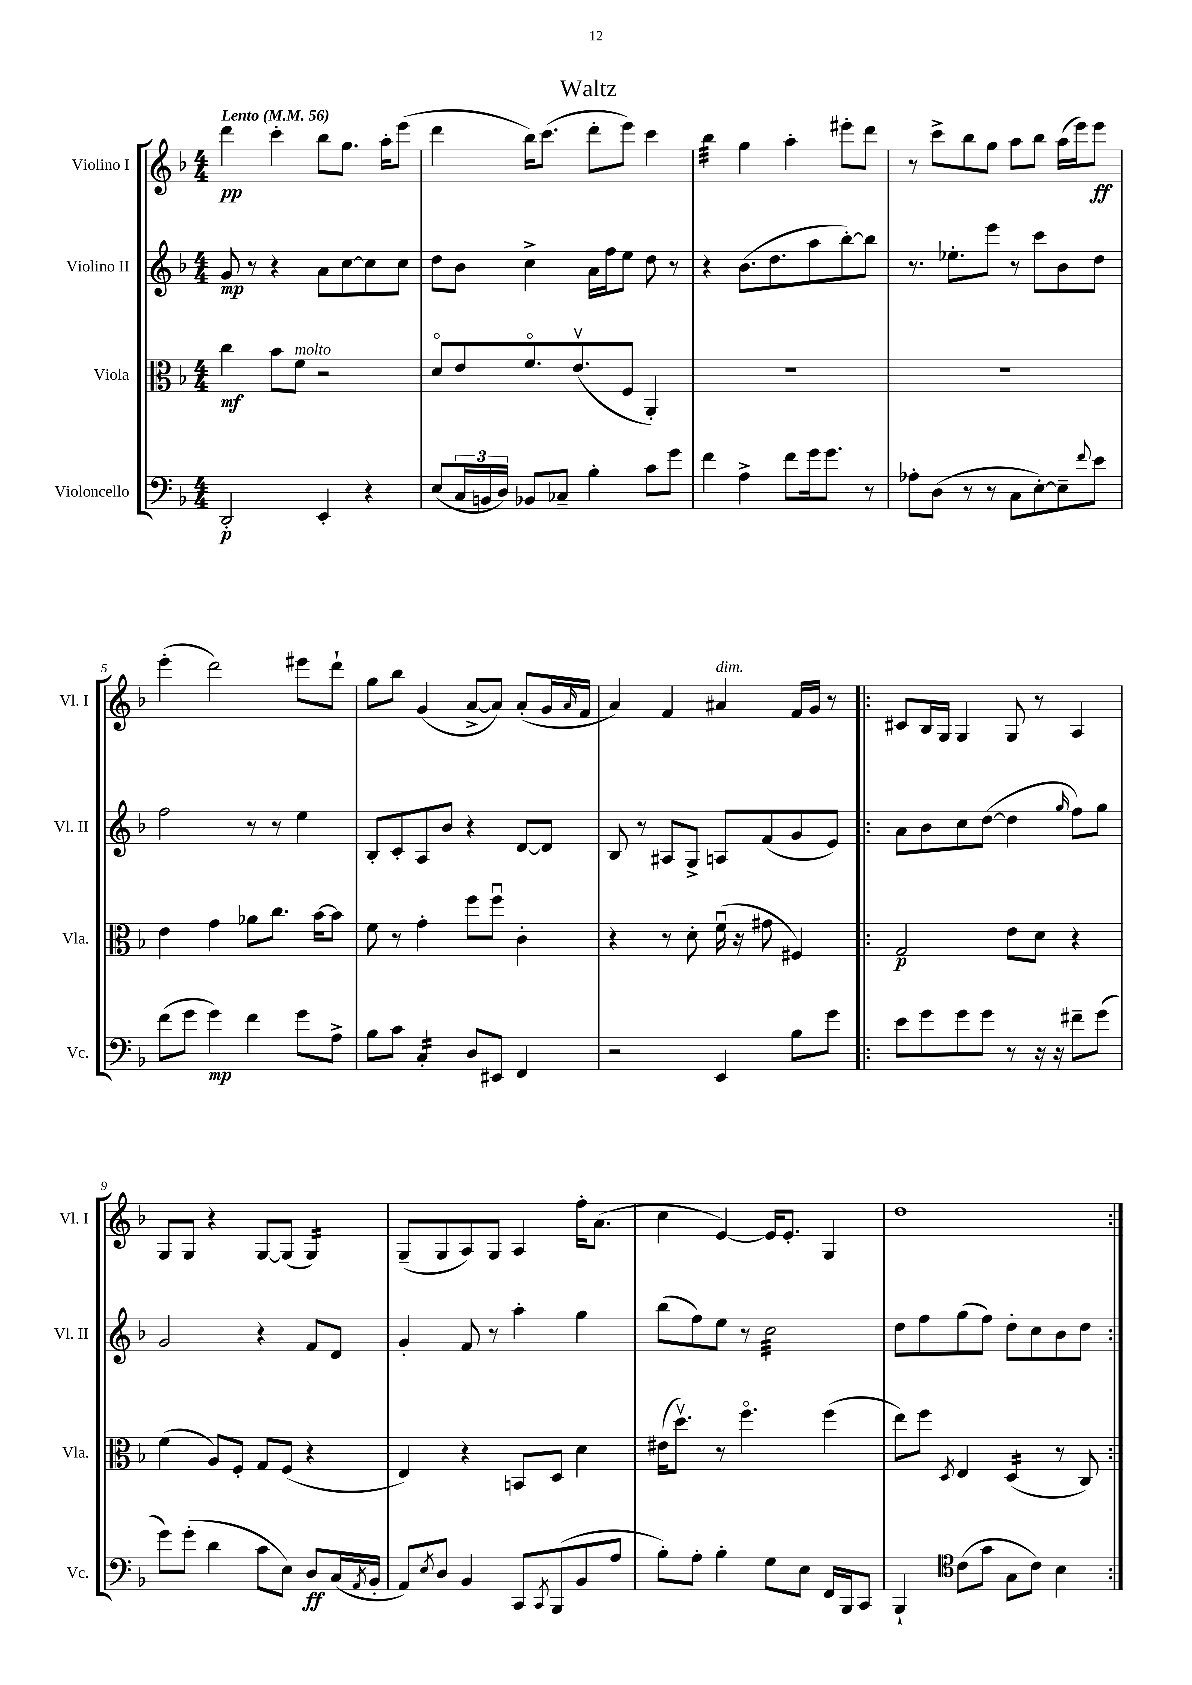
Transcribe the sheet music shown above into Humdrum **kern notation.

**kern	**kern	**kern	**kern
*staff4	*staff3	*staff2	*staff1
*clefF4	*clefC3	*clefG2	*clefG2
*k[b-]	*k[b-]	*k[b-]	*k[b-]
*M4/4	*M4/4	*M4/4	*M4/4
*MM56	*MM56	*MM56	*MM56
2DD'/	4cc\	8g/	4ddd\
.	.	8r	.
.	8b-\L	4r	4ccc'\
.	8f\J	.	.
4EE'/	2r	8a\L	8bb-\L
.	.	[8cc\	8.gg\J
4r	.	8cc\]	.
.	.	.	16aa'\LK
.	.	8cc\J	(8eee\J
=	=	=	=
(8E/L	8do/L	8dd\L	4ddd\
24C/L	8e/	8b-\J	.
24BB/	.	.	.
24D/JJ)	.	.	.
8BB-/L	8.fo/	4cc^\	16bb-\LK)
.	.	.	(8.ccc\J
8C-~/J	.	.	.
.	(8.ev/	.	.
4B-'\	.	16a\LL	8ddd'\L
.	.	16ff\J	.
.	8F/J	8ee\J	8eee\J)
8c\L	4AA'/)	8dd\	4ccc\
8g\J	.	8r	.
=	=	=	=
4f\	1r	4r	4bb-\
4A^\	.	(8.b-\L	4gg\
.	.	8.dd\	.
8f\L	.	.	4aa'\
16g\k	.	8aa\	.
8.g\J	.	.	.
.	.	[8bb-'\)	8eee#'\L
8r	.	8bb-\]J	8ddd\J
=	=	=	=
8A-'\L	1r	8.r	8r
(8D\J	.	.	8ccc^\L
.	.	8.ee-'\L	.
8r	.	.	8bb-\
8r	.	8eee\J	8gg\J
8C\L	.	8r	8aa\L
[8E'\)	.	8ccc\L	8bb-\J
8E~\]	.	8b-\	(16aa\LL
.	.	.	16eee\J)
8qqf/	.	.	.
8e\J	.	8dd\J	8eee\J
=	=	=	=
(8f\L	4e\	2ff\	(4eee'\
8g\J	.	.	.
4g\)	4g\	.	2ddd\)
4f\	8a-\L	8r	.
.	8.cc\J	8r	.
8g\L	.	4ee\	8eee#\L
.	[16b-\LK	.	.
8A^\J	8b-\]J	.	8ddd`\J
=	=	=	=
8B-\L	8f\	8B-'/L	8gg\L
8c\J	8r	8c'/	8bb-\J
4C'/	4g'\	8A/	(4g/
.	.	8b-/J	.
8D/L	8ff\L	4r	[8a^/L
8EE#/J	8ffu\J	.	8a/]J)
4FF/	4c'\	[8d/L	(8a'/L
.	.	8d/]J	16g/L
.	.	.	16qqa/
.	.	.	16f/JJ
=	=	=	=
2r	4r	8B-/	4a/)
.	.	8r	.
.	8r	8A#/L	4f/
.	8d'\	8G^/J	.
4EE/	(16fu\	8A/L	4a#/
.	16r	.	.
.	8g#\	(8f/	.
8B-\L	4F#/)	8g/	16f/LL
.	.	.	16g/JJ
8g\J	.	8e/J)	8r
=!|:	=!|:	=!|:	=!|:
8e\L	2G/	8a\L	8c#/L
8g\	.	8b-\	16B-/L
.	.	.	16G/JJ
8g\	.	8cc\	4G/
8g\J	.	([8dd\J	.
8r	8e\L	4dd\]	8G/
16r	8d\J	.	8r
16r	.	.	.
.	.	16qqgg/	.
8f#~\L	4r	8ff\L)	4A/
(8g\J	.	8gg\J	.
=	=	=	=
8g\L)	(4f\	2g/	8G/L
(8g'\J	.	.	8G/J
4d\	8A/L)	.	4r
.	8F'/J	.	.
8c\L	8G/L	4r	[8G/L
8E\J)	(8F/J	.	(8G/]J
8D/L	4r	8f/L	4G/)
(16C/L	.	8d/J	.
8qAA/	.	.	.
16BB-'/JJ	.	.	.
=	=	=	=
8AA/L)	4E/)	4g'/	(8G~/L
8qE/	.	.	.
8D/J	.	.	8G/
4BB-/	4r	8f/	8A/)
.	.	8r	8G/J
8CC/L	8BB/L	4aa'\	4A/
8qCC/	.	.	.
(8BBB-/	8D/J	.	.
8BB-/	4d\	4gg\	16ff'\LK
.	.	.	(8.a\J
8A/J	.	.	.
=	=	=	=
8B-'\L)	(16e#\LK	(8bb-\L	4cc\
.	8.ddv\J)	.	.
8A'\J	.	8ff\)	.
4B-'\	8r	8ee\J	[4e/)
.	4.ffo\	8r	.
8G\L	.	2cc\	16e/]LK
.	.	.	8.e'/J
8E\J	.	.	.
16FF/LL	(4ff\	.	4G/
16BBB-/J	.	.	.
8CC/J	.	.	.
=	=	=	=
4BBB-`/	8ee\L)	8dd\L	1dd
.	8ff\J	8ff\	.
*clefC4	*	*	*
.	8qD/	.	.
(8c\L	4E/	(8gg\	.
8g\J	.	8ff\J)	.
8G\L	(4D/	8dd'\L	.
8c\J)	.	8cc\	.
4B-\	8r	8b-\	.
.	8C/)	8dd\J	.
==:|!	==:|!	==:|!	==:|!
*-	*-	*-	*-
